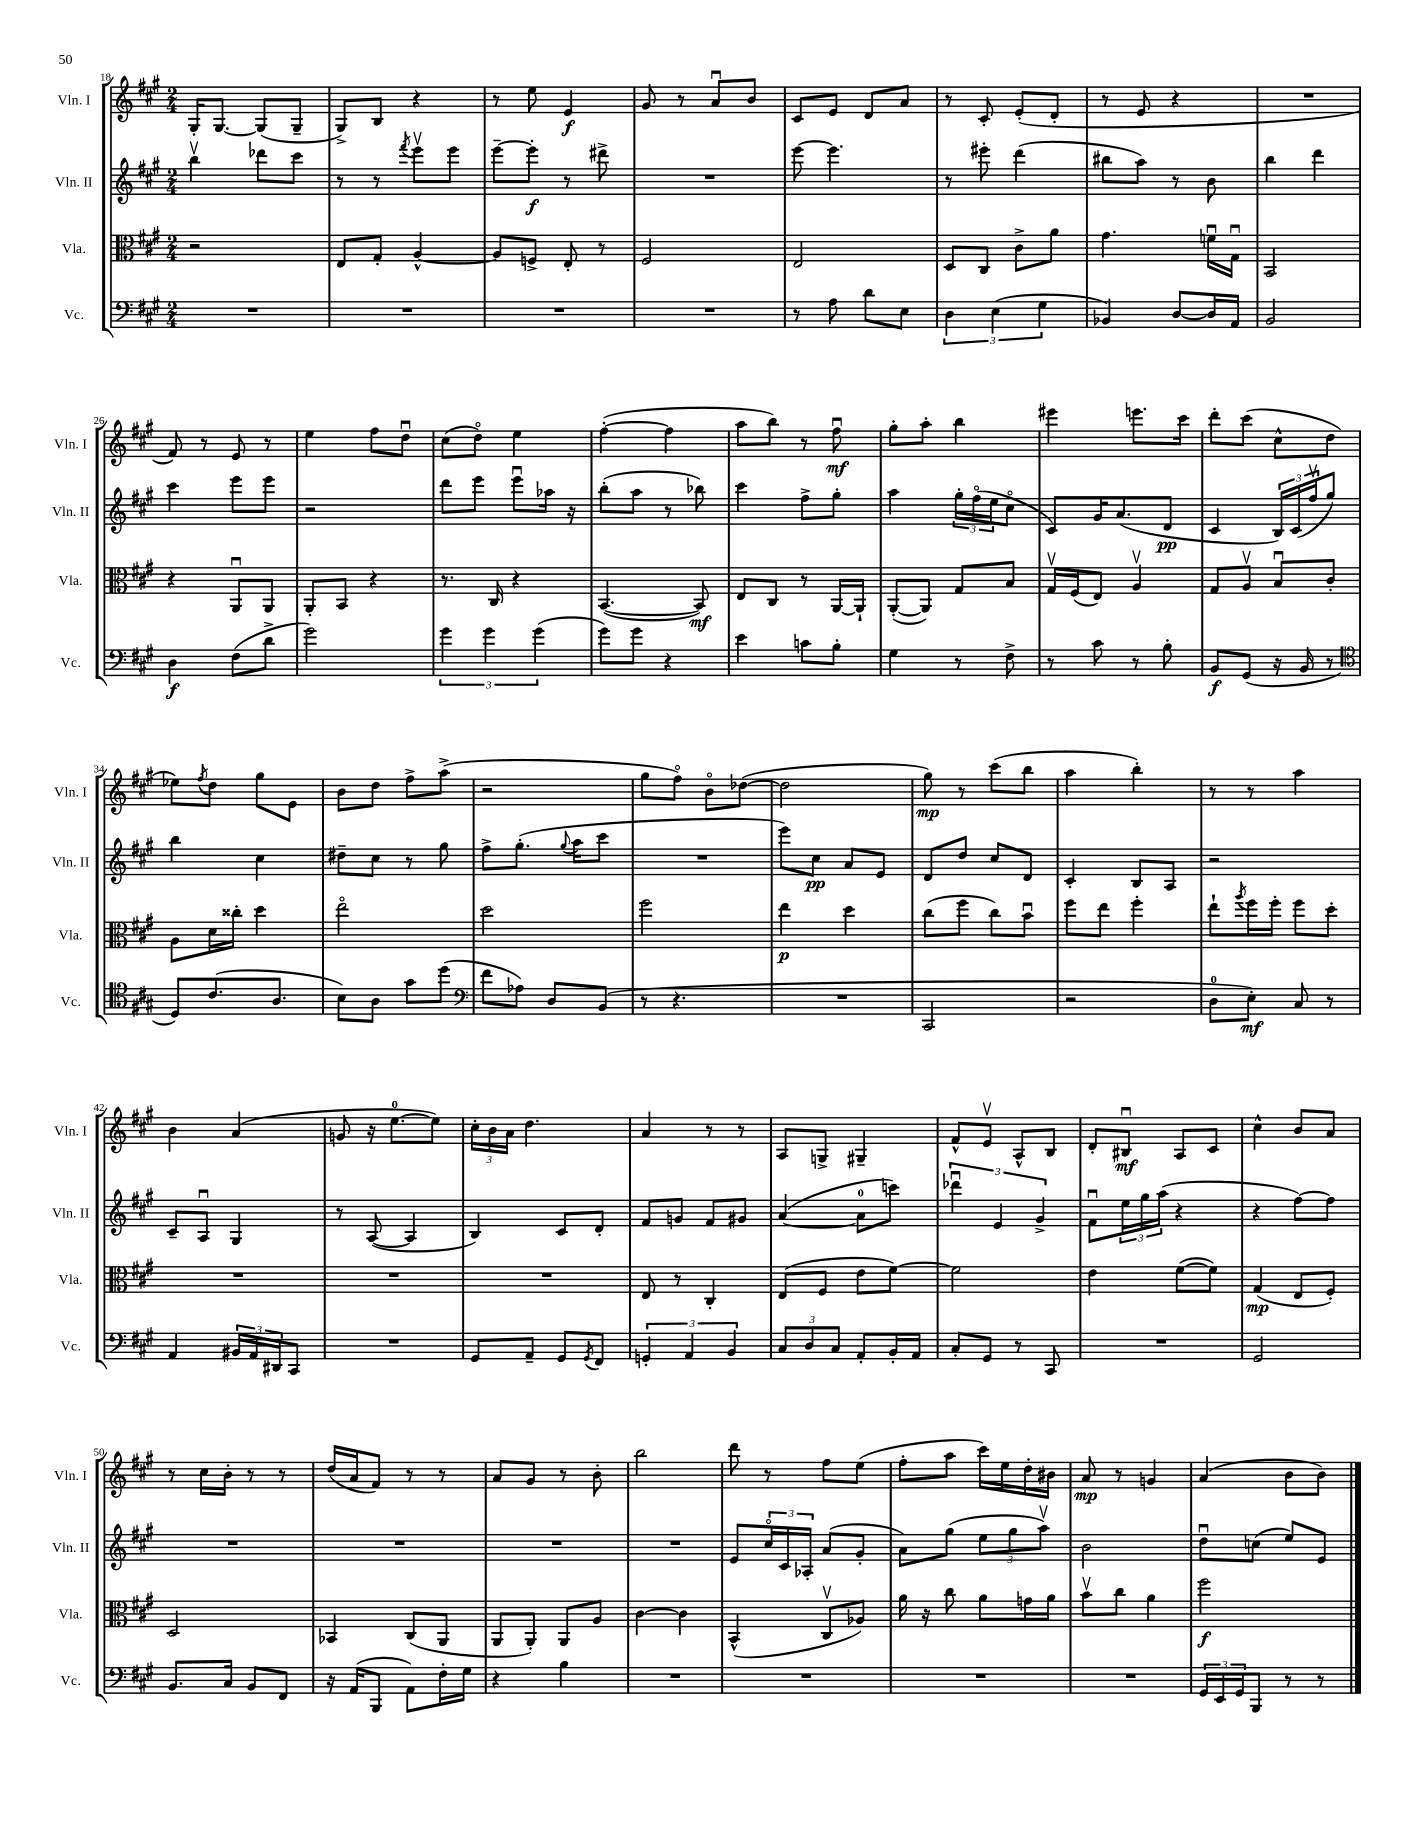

**kern	**kern	**kern	**kern
*staff4	*staff3	*staff2	*staff1
*clefF4	*clefC3	*clefG2	*clefG2
*k[f#c#g#]	*k[f#c#g#]	*k[f#c#g#]	*k[f#c#g#]
*M2/4	*M2/4	*M2/4	*M2/4
2r	2r	4bbv	16G#'
.	.	.	[8.G#
.	.	8ddd-	(8G#]
.	.	8ccc#	8G#~
=	=	=	=
2r	8E	8r	8G#^)
.	8G#'	8r	8B
.	.	8qfff#	.
.	[4A^^	8eeev	4r
.	.	8eee	.
=	=	=	=
2r	8A]	[8eee~	8r
.	8F^	8eee']	8ee
.	8E'	8r	4e
.	8r	8ddd#^	.
=	=	=	=
2r	2F#	2r	8g#
.	.	.	8r
.	.	.	8au
.	.	.	8b
=	=	=	=
8r	2E	[8eee	8c#
8A	.	4.eee]	8e
8d	.	.	8d
8E	.	.	8a
=	=	=	=
6D	8D	8r	8r
.	8C#	8eee#'	8c#'
(6E	.	.	.
.	8c#^	(4ddd	(8e'
6G#	.	.	.
.	8a	.	8d'
=	=	=	=
4BB-)	4.g#	8bb#	8r
.	.	8aa)	8e
[8D	.	8r	4r
16D]	16fu	8b	.
16AA	16G#u	.	.
=	=	=	=
2BB	2BB	4bb	2r
.	.	4ddd	.
=	=	=	=
4D	4r	4ccc#	8f#)
.	.	.	8r
(8F#	8AAu	8eee	8e
8d^	8AA	8eee	8r
=	=	=	=
2g#)	8AA'	2r	4ee
.	8BB	.	.
.	4r	.	8ff#
.	.	.	8ddu
=	=	=	=
6g#	8.r	8ddd	(8cc#
.	.	8eee	8ddo)
6g#	.	.	.
.	16C#	.	.
.	4r	8eeeu	4ee
(6g#	.	.	.
.	.	16aa-	.
.	.	16r	.
=	=	=	=
8g#)	([4.BB	(8bb'	([4ff#'
8g#	.	8aa	.
4r	.	8r	4ff#]
.	8BB])	8bb-)	.
=	=	=	=
4e	8E	4ccc#	8aa
.	8C#	.	8bb)
8c	8r	8ff#^	8r
8B'	[16AA	8gg#'	8ff#u
.	16AA`]	.	.
=	=	=	=
4G#	([8AA'	4aa	8gg#'
.	8AA])	.	8aa'
8r	8G#	24gg#'	4bb
.	.	(24ff#o	.
.	.	24ee	.
8F#^	8B	8cc#o	.
=	=	=	=
8r	16G#v	8c#)	4eee#
.	(16F#	.	.
8c#	8E)	16g#	.
.	.	(8.a	.
8r	4Av	.	8.eee
8B'	.	8d	.
.	.	.	16ccc#
=	=	=	=
8BB	8G#	4c#	8ddd'
(8GG#	8Av	.	(8ccc#
16r	8Bu	24B)	8cc#^^
.	.	(24c#	.
16BB	.	.	.
.	.	24ff#v	.
8r	8c#'	8gg#)	8dd
=	=	=	=
*clefC4	*	*	*
8D)	8A	4bb	8ee-)
.	.	.	8qff#
(8.c#	16d	.	8dd
.	16cc##'	.	.
.	4dd	4cc#	8gg#
8.A	.	.	.
.	.	.	8e
=	=	=	=
8B)	2eeo	8dd#~	8b
8A	.	8cc#	8dd
8g#	.	8r	8ff#^
(8dd	.	8gg#	(8aa^
=	=	=	=
*clefF4	*	*	*
8f#	2dd	8ff#^	2r
8A-)	.	(8.gg#'	.
8D	.	.	.
.	.	8qqgg#	.
.	.	16aa	.
(8BB	.	8ccc#	.
=	=	=	=
8r	2ff#	2r	8gg#
4.r	.	.	8ff#o)
.	.	.	8bo
.	.	.	([8dd-
=	=	=	=
2r	4ee	8eee)	2dd-]
.	.	8cc#	.
.	4dd	8a	.
.	.	8e	.
=	=	=	=
2CC#	(8cc#	8d	8gg#)
.	8ff#	8dd	8r
.	8cc#)	8cc#	(8ccc#
.	8bu	8d	8bb
=	=	=	=
2r	8ff#	4c#'	4aa
.	8ee	.	.
.	4ff#'	8B	4bb')
.	.	8A	.
=	=	=	=
8D	8ee`	2r	8r
.	8qaa	.	.
8E')	16ff#	.	8r
.	16ff#'	.	.
8C#	8ff#	.	4aa
8r	8dd'	.	.
=	=	=	=
4AA	2r	8c#~	4b
.	.	8Au	.
24BB#	.	4G#	(4a
24AA	.	.	.
24DD#	.	.	.
8CC#	.	.	.
=	=	=	=
2r	2r	8r	8g
.	.	([8A	16r
.	.	.	[8.ee
.	.	4A]	.
.	.	.	8ee])
=	=	=	=
8GG#	2r	4B)	24cc#'
.	.	.	24b
.	.	.	24a
8AA~	.	.	4.dd
8GG#	.	8c#	.
8qGG#	.	.	.
8FF#	.	8d'	.
=	=	=	=
6GG'	8E	8f#	4a
.	8r	8g	.
6AA	.	.	.
.	4C#'	8f#	8r
6BB	.	.	.
.	.	8g#	8r
=	=	=	=
12C#	(8E	([4a	8A
12D	.	.	.
.	8F#	.	8G^
12C#	.	.	.
8AA'	8e	8a]	4G#~
16BB'	[8f#)	8ccc)	.
16AA	.	.	.
=	=	=	=
8C#'	2f#]	6ddd-u	8f#^^
8GG#	.	.	8ev
.	.	6e	.
8r	.	.	8A^^
.	.	6g#^	.
8CC#	.	.	8B
=	=	=	=
2r	4e	8f#u	8d'
.	.	24ee	8B#u
.	.	24gg#	.
.	.	(24aa	.
.	([8f#	4r	8A
.	8f#])	.	8c#
=	=	=	=
2GG#	(4G#	4r	4cc#^^
.	8E	[8ff#)	8b
.	8F#')	8ff#]	8a
=	=	=	=
8.BB	2D	2r	8r
.	.	.	16cc#
16C#	.	.	16b'
8BB	.	.	8r
8FF#	.	.	8r
=	=	=	=
16r	4BB-	2r	(16dd
(16AA	.	.	16a
8BBB	.	.	8f#)
8AA)	(8C#	.	8r
16F#'	8AA	.	8r
16G#	.	.	.
=	=	=	=
4r	8AA	2r	8a
.	8AA')	.	8g#
4B	8AA	.	8r
.	8A	.	8b'
=	=	=	=
2r	[4c#	2r	2bb
.	4c#]	.	.
=	=	=	=
2r	(4BB^^	8e	8ddd
.	.	24cc#o	8r
.	.	24c#	.
.	.	24A-'	.
.	8C#v	(8a	8ff#
.	8A-)	8g#'	(8ee
=	=	=	=
2r	16a	8a)	8ff#'
.	16r	.	.
.	8cc#	(8gg#	8aa
.	8a	12ee	16ccc#)
.	.	.	16ee
.	.	12gg#	.
.	16g	.	16dd'
.	.	12aav)	.
.	16a	.	16b#
=	=	=	=
2r	8bv	2b	8a
.	8cc#	.	8r
.	4a	.	4g
=	=	=	=
24GG#	2ff#	8ddu	(4a
24EE	.	.	.
24GG#	.	.	.
8BBB	.	(8cc	.
8r	.	8ee)	8b
8r	.	8e	8b)
==	==	==	==
*-	*-	*-	*-
